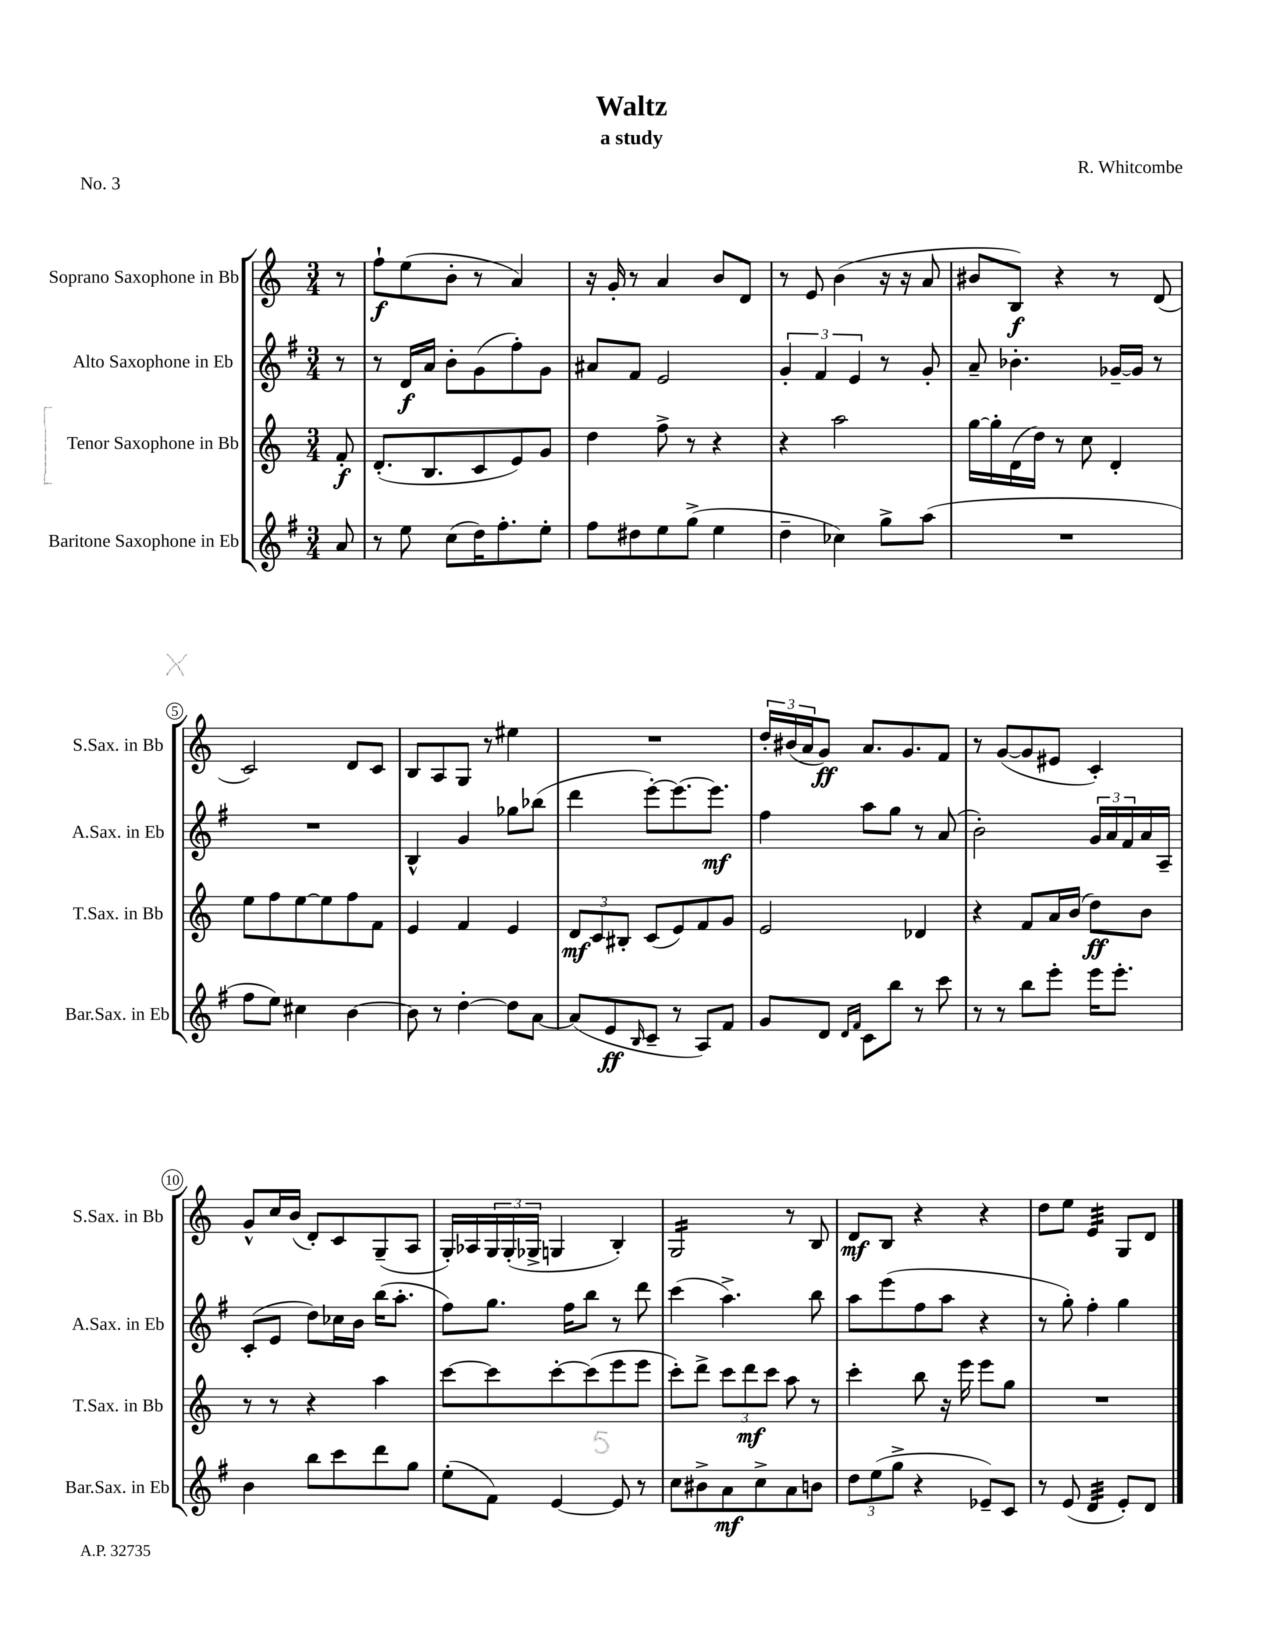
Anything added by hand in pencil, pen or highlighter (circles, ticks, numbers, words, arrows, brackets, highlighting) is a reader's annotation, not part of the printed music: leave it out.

**kern	**kern	**kern	**kern
*staff4	*staff3	*staff2	*staff1
*clefG2	*clefG2	*clefG2	*clefG2
*k[f#]	*k[]	*k[f#]	*k[]
*M3/4	*M3/4	*M3/4	*M3/4
8a	8f'	8r	8r
=	=	=	=
8r	(8.d'	8r	8ff`
8ee	.	16d	(8ee
.	8.B	16a	.
(8cc	.	8b'	8b'
16dd)	8c	(8g	8r
8.ff#'	.	.	.
.	8e)	8ff#')	4a)
8ee'	8g	8g	.
=	=	=	=
8ff#	4dd	8a#	16r
.	.	.	16g'
8dd#	.	8f#	8r
8ee	8ff^	2e	4a
(8gg^	8r	.	.
4ee	4r	.	8b
.	.	.	8d
=	=	=	=
4dd~	4r	6g'	8r
.	.	.	8e
.	.	6f#	.
4cc-)	2aa	.	(4b
.	.	6e	.
8gg^	.	8r	16r
.	.	.	16r
(8aa	.	8g'	8a
=	=	=	=
2.r	[16gg	8a~	8b#
.	16gg']	.	.
.	(16d	4.b-'	8B)
.	16dd)	.	.
.	8r	.	4r
.	8cc	.	.
.	4d'	[16g-~	8r
.	.	16g-]	.
.	.	8r	(8d
=	=	=	=
8ff#	8ee	2.r	2c)
8ee)	8ff	.	.
4cc#	[8ee	.	.
.	8ee]	.	.
[4b	8ff	.	8d
.	8f	.	8c
=	=	=	=
8b]	4e	4B^^	8B
8r	.	.	8A
[4dd'	4f	4g	8G
.	.	.	8r
8dd]	4e	8gg-	4ee#
[8a	.	(8bb-	.
=	=	=	=
(8a]	12d	4ddd	2.r
.	12c	.	.
8e	.	.	.
.	12B#'	.	.
16qqB	.	.	.
8c~	(8c	[8eee')	.
8r	8e)	8.eee_	.
8A)	8f	.	.
.	.	8.eee]	.
8f#	8g	.	.
=	=	=	=
8g	2e	4ff#	24dd'
.	.	.	(24b#
.	.	.	24a
8d	.	.	8g)
16qqd	.	.	.
16qqf#	.	.	.
8c	.	8aa	8.a
8bb	.	8gg	.
.	.	.	8.g
8r	4d-	8r	.
8ccc	.	(8a	8f
=	=	=	=
8r	4r	2b')	8r
8r	.	.	([8g
8bb	8f	.	8g]
8eee'	16a	.	8e#
.	(16b	.	.
16eee	8dd)	24g	4c')
.	.	24a	.
8.eee'	.	.	.
.	.	24f#	.
.	8b	16a	.
.	.	16A~	.
=	=	=	=
4b	8r	(8c'	8g^^
.	8r	8e	16cc
.	.	.	(16b
8bb	4r	8dd)	8d')
8ccc	.	16cc-	8c
.	.	16b	.
8ddd	4aa	(16bb	(8G~
.	.	8.aa'	.
8gg	.	.	8A
=	=	=	=
(8ee'	[8ccc	8ff#)	16G')
.	.	.	16A-
8f#)	8ccc]	8.gg	24G
.	.	.	(24G'
.	.	.	24G-^
[4e	[8ccc'	.	4G
.	.	16ff#	.
.	(8ccc]	8bb	.
8e]	8eee	8r	4B')
8r	8eee	8ddd	.
=	=	=	=
8cc	8ccc')	(4ccc	2G
8b#^	8ddd^	.	.
8a	12ccc	4.aa^)	.
.	12ddd	.	.
8cc^	.	.	.
.	12ccc	.	.
8a	8aa	.	8r
8b	8r	8bb	8B
=	=	=	=
12dd	4ccc'	8aa	8d
(12ee	.	.	.
.	.	(8eee	8B
12gg^	.	.	.
4r	8bb	8ff#	4r
.	16r	8aa	.
.	16eee	.	.
8e-~)	8eee	4r	4r
8c	8gg	.	.
=	=	=	=
8r	2.r	8r	8dd
(8e	.	8gg')	8ee
4d	.	4ff#'	4e
8e')	.	4gg	8G
8d	.	.	8d
==	==	==	==
*-	*-	*-	*-
